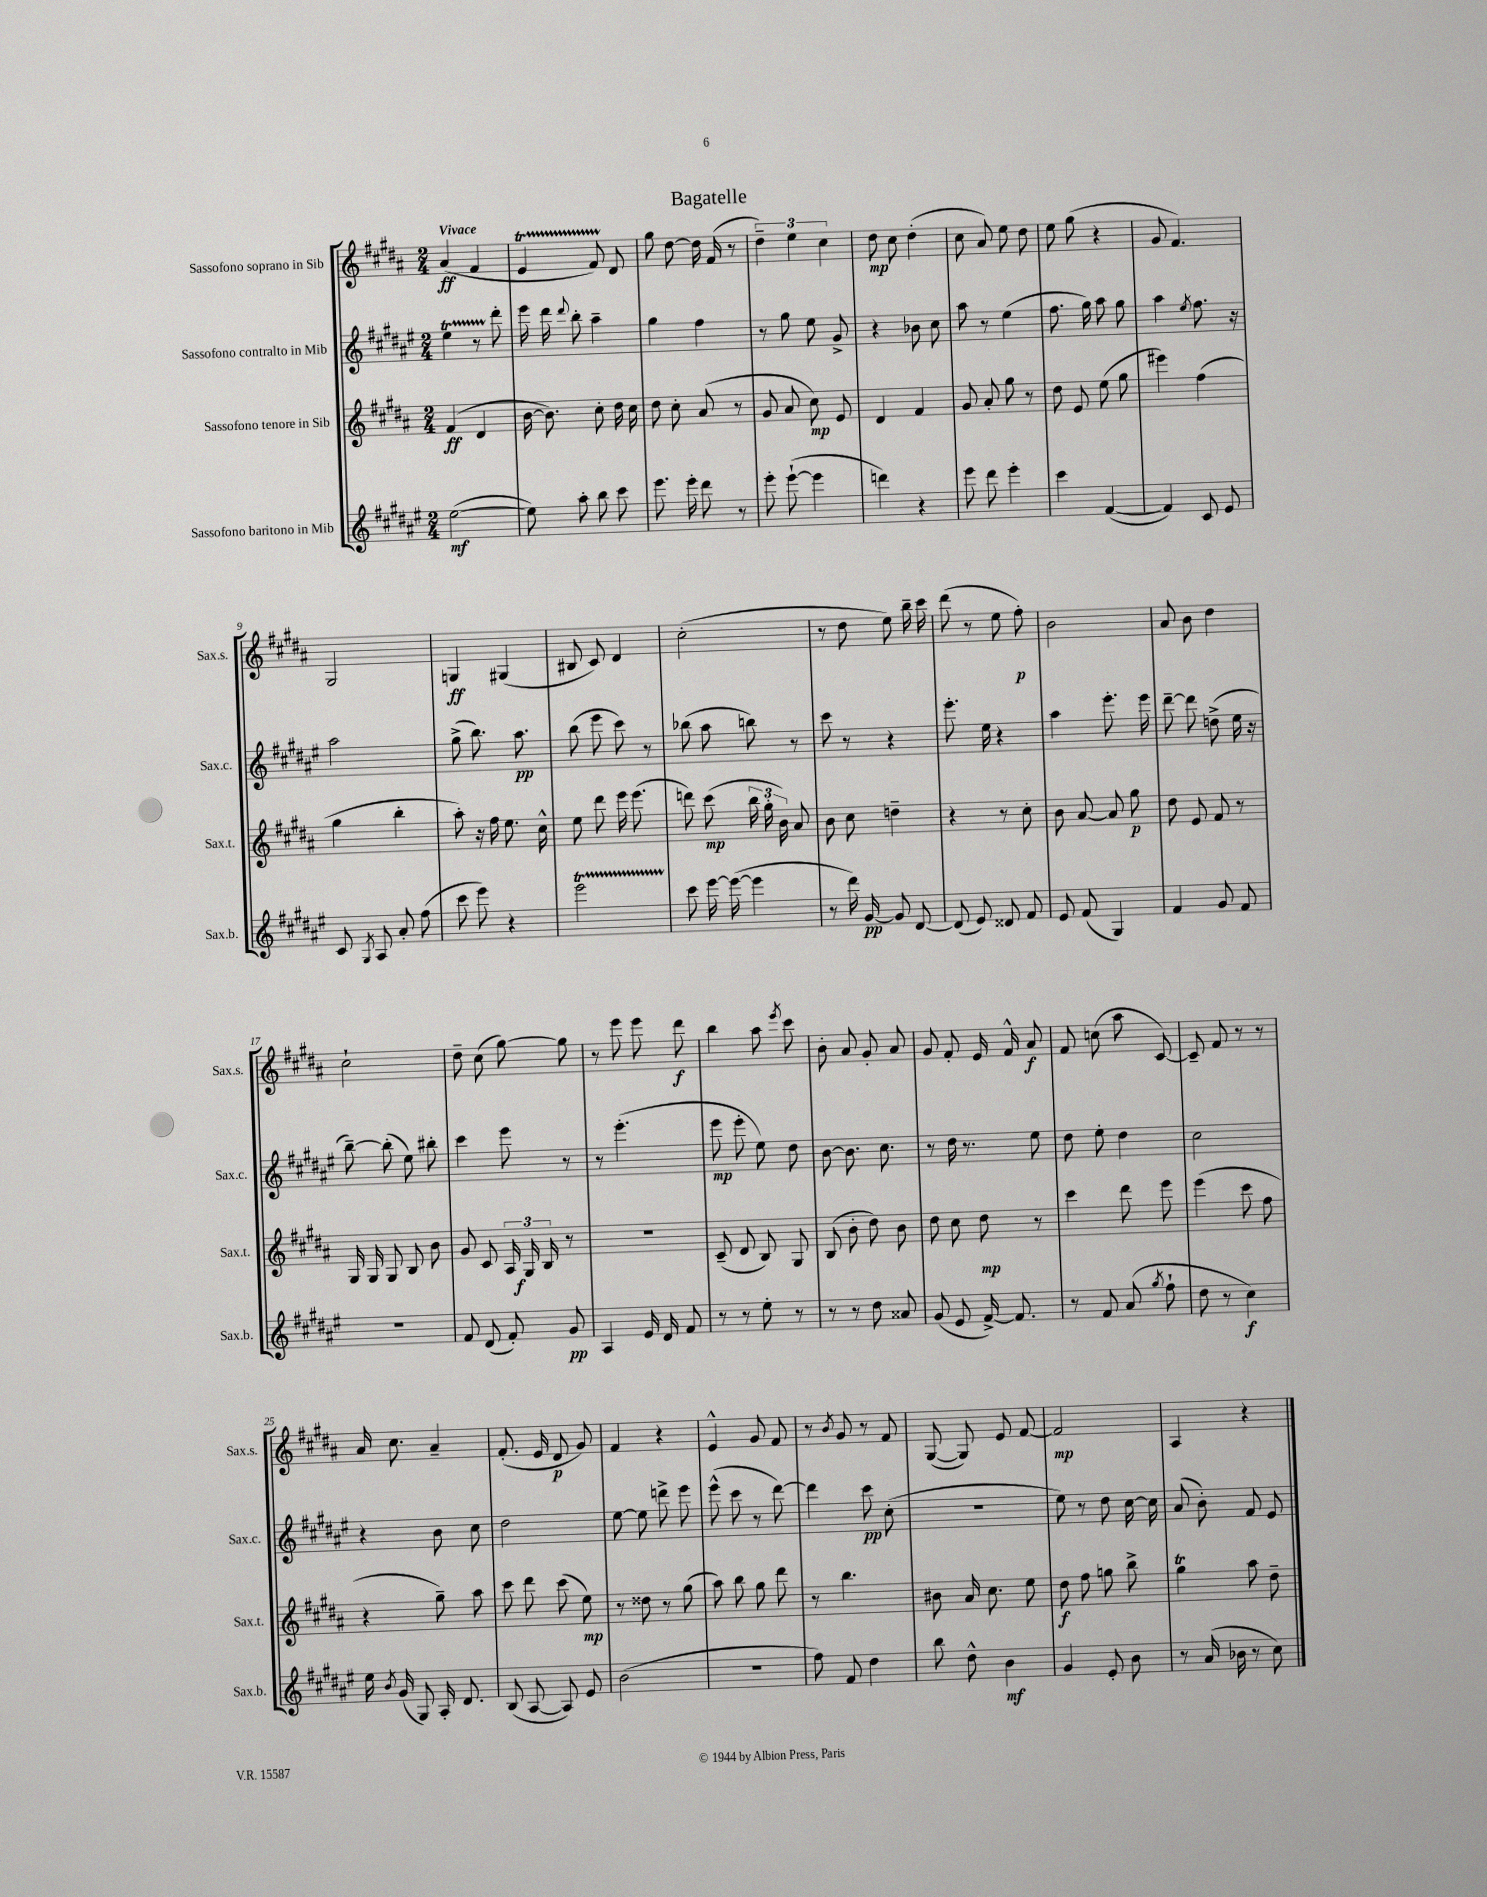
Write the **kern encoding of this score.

**kern	**kern	**kern	**kern
*staff4	*staff3	*staff2	*staff1
*clefG2	*clefG2	*clefG2	*clefG2
*k[f#c#g#d#a#e#]	*k[f#c#g#d#a#]	*k[f#c#g#d#a#e#]	*k[f#c#g#d#a#]
*M2/4	*M2/4	*M2/4	*M2/4
([2ee#	(4f#	4ee#	(4a#
.	4d#	8r	4f#
.	.	8ddd#'	.
=	=	=	=
8ee#])	[16b	16eee#	4e
.	8.b])	16ddd#	.
.	.	8qqddd#	.
8aa#'	.	8bb'	.
8bb	8cc#'	4aa#~	8f#)
8ccc#	16dd#	.	8d#
.	16cc#	.	.
=	=	=	=
8.eee#	8dd#	4gg#	8gg#
.	8cc#'	.	[8dd#
16eee#'	.	.	.
8ddd#	(8a#	4ff#	16dd#]
.	.	.	(16f#
8r	8r	.	8r
=	=	=	=
8eee#'	8g#	8r	6dd#~)
([8eee#`	8a#	8gg#	.
.	.	.	6ee
4eee#]	8cc#)	8ee#	.
.	.	.	6cc#
.	8e	8g#^	.
=	=	=	=
4ddd)	4d#	4r	8dd#
.	.	.	8cc#
4r	4f#	8b-	(4dd#'
.	.	8cc#	.
=	=	=	=
8eee#	8g#	8aa#	8cc#
8ddd#	8a#'	8r	8a#)
4eee#'	8gg#	(4ee#	8ee
.	8r	.	8dd#
=	=	=	=
4ccc#	8dd#	8.ff#	8ee
.	8e	.	(8gg#
.	.	16gg#)	.
([4f#	(8ee	8aa#	4r
.	8gg#	8gg#	.
=	=	=	=
4f#])	4eee#)	4aa#	8g#
.	.	.	4.f#)
.	.	8qee#	.
8c#	(4ff#	8.ff#	.
8e#	.	.	.
.	.	16r	.
=	=	=	=
8c#	4gg#	2aa#	2G#
8qG#	.	.	.
8A#	.	.	.
8a#'	4bb'	.	.
(8ff#	.	.	.
=	=	=	=
8ccc#	8aa#')	(8gg#^	4G
8eee#)	16r	8.bb)	.
.	16ff#	.	.
4r	8.ee	.	(4G#
.	.	8.aa#	.
.	16cc#^^	.	.
=	=	=	=
2eee#	8ee	(8bb	8B#
.	8ddd#	8eee#	8c#)
.	16eee	8ccc#)	4d#
.	(8.eee	.	.
.	.	8r	.
=	=	=	=
8ccc#	8ddd)	(8bb-	(2cc#'
[16eee#	(8ccc#	8aa#	.
(16eee#_	.	.	.
4eee#]	24bb	8bb)	.
.	24gg#'	.	.
.	24b)	.	.
.	8a#	8r	.
=	=	=	=
8r	8b	8ccc#	8r
16ddd#)	8cc#	8r	8dd#
[16g#	.	.	.
8g#]	4dd~	4r	8ee)
[8d#	.	.	16bb~
.	.	.	16ccc#
=	=	=	=
(8d#]	4r	8.eee#'	(8ddd#
8e#)	.	.	8r
.	.	16ee#	.
8d##	8r	4r	8ee
8f#	8cc#'	.	8ff#')
=	=	=	=
8e#	8b	4aa#	2b
(8f#	[8a#	.	.
4G#)	8a#]	8.eee#'	.
.	8gg#	.	.
.	.	16eee#	.
=	=	=	=
4f#	8dd#	[8ddd#~	8a#
.	8e	8ddd#]	8b
8g#	8f#	(8dd^	4dd#
8f#	8r	16ee#	.
.	.	16r	.
=	=	=	=
2r	16G#	[8bb~)	2cc#`
.	16G#	.	.
.	8G#	(8bb']	.
.	8B	8ee#)	.
.	8b	8bb#'	.
=	=	=	=
8f#	8g#	4ccc#	8dd#~
(8d#	8c#	.	(8cc#
8f#')	24A#	8eee#	[8gg#)
.	24G#	.	.
.	24B	.	.
8g#	8r	8r	8gg#]
=	=	=	=
4A#	2r	8r	8r
.	.	(4.eee#'	8eee
16e#	.	.	8eee
16d#	.	.	.
8f#	.	.	8ddd#
=	=	=	=
8r	(8c#~	8eee#	4bb
8r	8d#	8eee#'	.
8ee#'	8B)	8ee#)	8aa#
.	.	.	8qeee
8r	8G#	8dd#	8ccc#
=	=	=	=
8r	(8B	[8b	8b'
8r	8b'	8.b]	8a#
8dd#	8dd#)	.	8g#'
.	.	8.cc#	.
8a##	8b	.	8a#
=	=	=	=
(8g#	8dd#	8r	8g#
8e#	8cc#	16dd#	8f#'
.	.	8.r	.
[16f#^)	8dd#	.	16e
8.f#]	.	.	16f#^^
.	8r	8ee#	8a#
=	=	=	=
8r	4ccc#	8dd#	8f#
8f#	.	8ee#'	(8cc
(8a#	8ddd#	4dd#	8aa#
8qgg#	.	.	.
8ff#`	8eee	.	[8c#)
=	=	=	=
8dd#	(4eee	2cc#	8c#~]
8r	.	.	8f#
4cc#)	8ccc#	.	8r
.	8ff#	.	8r
=	=	=	=
16ee#	4r	4r	16a#
8qb	.	.	.
(16g#	.	.	8.cc#
8G#)	.	.	.
16A#'	8gg#~)	8b	4a#~
8.d#	.	.	.
.	8aa#	8cc#	.
=	=	=	=
(8B	8ccc#	2dd#	(8.f#'
[8A#	8ddd#	.	.
.	.	.	16e
8A#])	(8ccc#	.	8d#
8e#	8ee)	.	8g#)
=	=	=	=
(2b	8r	[8ee#	4f#
.	8dd##	8ee#]	.
.	8r	8ddd^	4r
.	(8gg#	8eee#	.
=	=	=	=
2r	8aa#)	(8eee#^^	4e^^
.	8bb	8ccc#	.
.	8gg#	8r	8g#
.	8ddd#	[8ddd#)	8f#
=	=	=	=
8ff#)	8r	4ddd#]	8r
.	.	.	8qb
8f#	4.bb	.	8g#
4dd#	.	8ccc#	8r
.	.	(8cc#'	8f#
=	=	=	=
8bb	8b#	2r	([8G#
8dd#^^	16a#	.	8G#])
.	8.cc#	.	.
4b	.	.	8e
.	8ee	.	[8f#
=	=	=	=
4g#	8dd#	8ee#)	2f#]
.	8ff#	8r	.
8e#'	8gg	8dd#	.
8b	8bb^	[16cc#	.
.	.	16cc#]	.
=	=	=	=
8r	4gg#	(8a#	4A#
(16a#	.	8b')	.
16b-	.	.	.
8r	8aa#	8f#	4r
8cc#)	8dd#~	8e#	.
==	==	==	==
*-	*-	*-	*-
